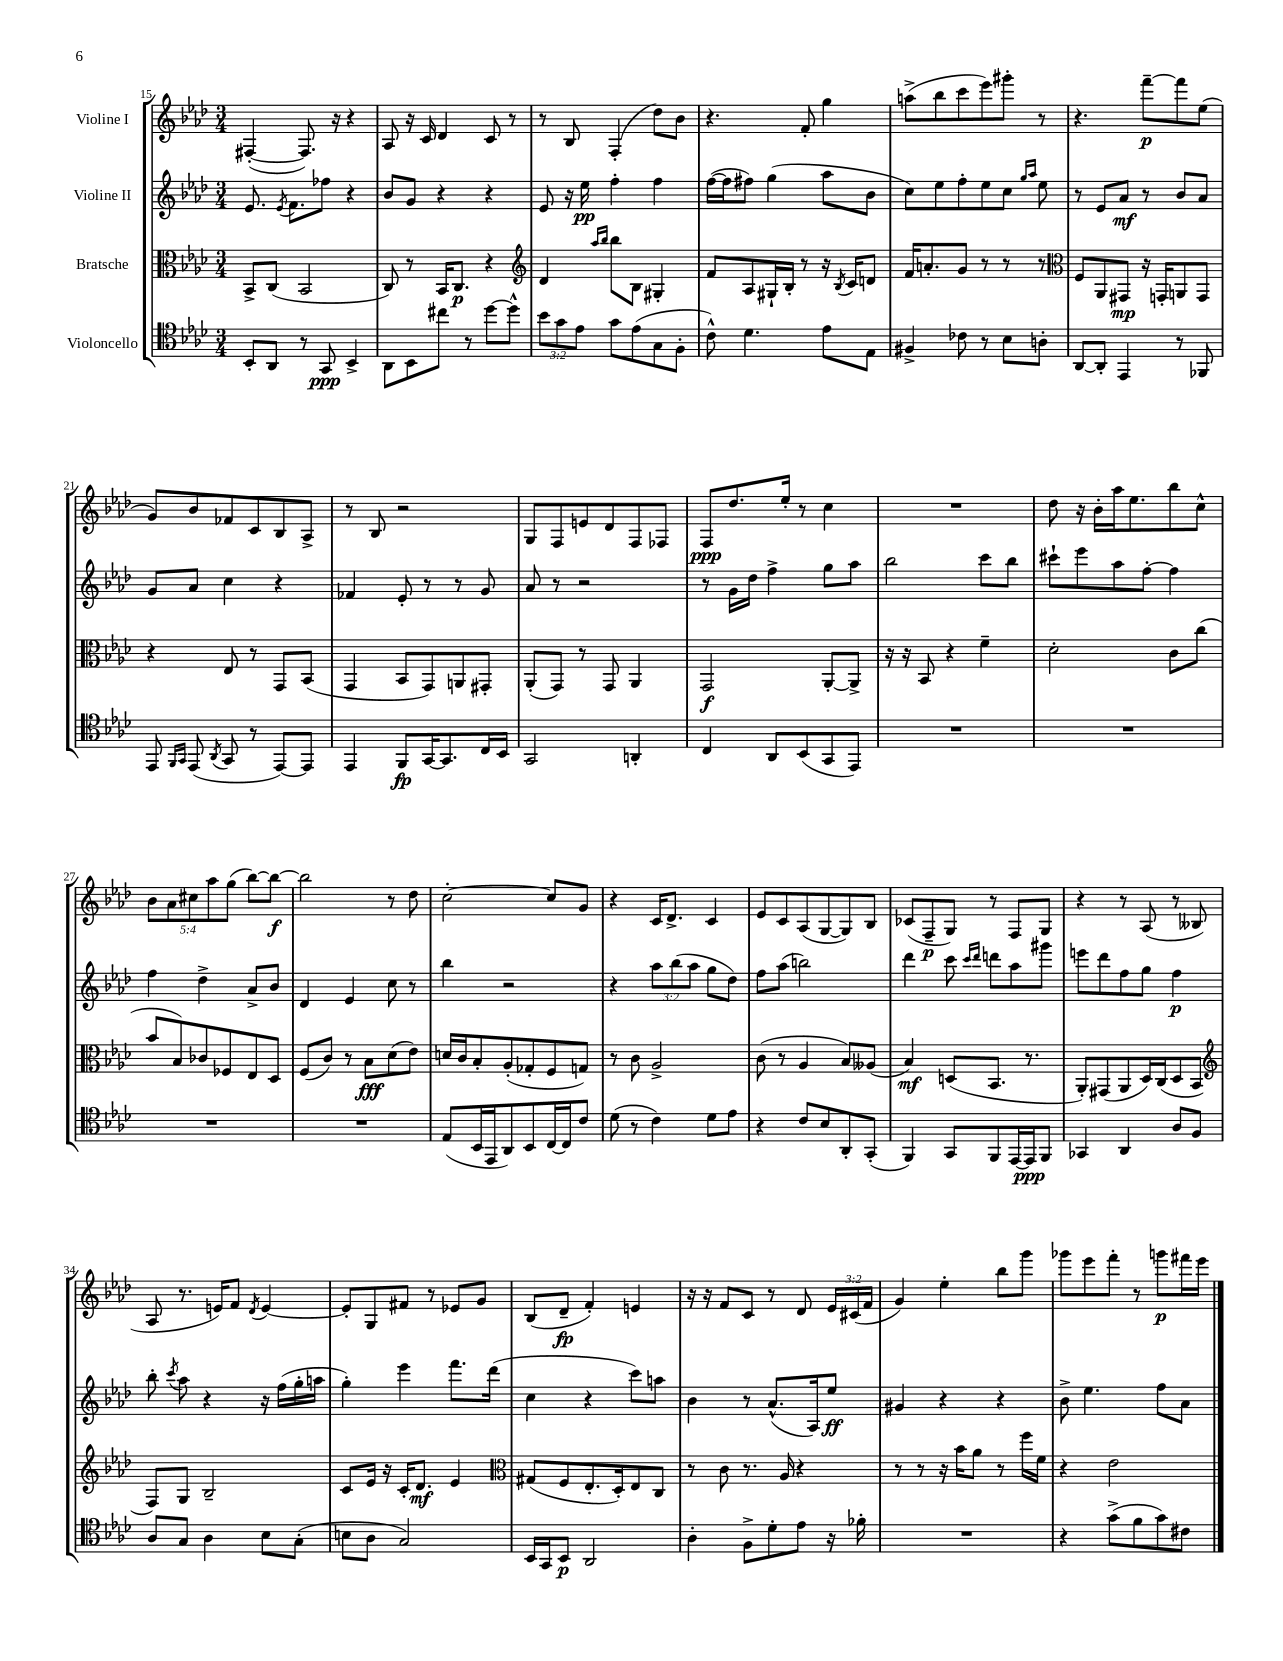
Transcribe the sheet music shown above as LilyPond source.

<<
\new StaffGroup <<
\new Staff = "s0" \with { instrumentName = "Violine I" } {
    \clef treble \key aes \major \numericTimeSignature \time 3/4 \override Staff.TupletNumber.text = #tuplet-number::calc-fraction-text
    \autoBeamOff fis4~-.( fis8.) r16 r4 |
    aes8 r16 c'16 des'4 c'8 r8 |
    r8 bes8 f4-.( des''8[) bes'8] |
    r4. f'8-. g''4 |
    a''8[->( bes''8 c'''8 ees'''8) gis'''8]-. r8 |
    r4. f'''8[~--\p f'''8 ees''8]( |
    g'8[) bes'8 fes'8 c'8 bes8 aes8]-> |
    r8 bes8 r2 |
    g8[ f8 e'8 des'8 f8 fes8] |
    f8[\ppp des''8. ees''16]-. r8 c''4 |
    R2. |
    des''8 r16 bes'16[-. aes''16 ees''8. bes''8 c''8]-^ |
    \tuplet 5/4 { bes'8[ aes'8 cis''8 aes''8 g''8]( } bes''8[~) bes''8]~\f |
    bes''2 r8 des''8 |
    c''2~-. c''8[ g'8] |
    r4 c'16[ des'8.]-> c'4 |
    ees'8[ c'8 aes8( g8~ g8) bes8] |
    ces'8[( f8--\p g8]) r8 f8[ g8] |
    r4 r8 aes8( r8 beses8 |
    aes8 r8. e'16[) f'8] \acciaccatura { des'8 } e'4~ |
    e'8[-. g8 fis'8] r8 ees'8[ g'8] |
    bes8[( des'8]--\fp f'4-.) e'4 |
    r16 r16 f'8[ c'8] r8 des'8 \tuplet 3/2 { ees'16[ cis'16( f'16] } |
    g'4) ees''4-. bes''8[ g'''8] |
    ges'''8[ ees'''8 f'''8]-. r8 g'''8[\p fis'''16 ees'''16] \bar "|." |
}
\new Staff = "s1" \with { instrumentName = "Violine II" } {
    \clef treble \key aes \major \numericTimeSignature \time 3/4 \override Staff.TupletNumber.text = #tuplet-number::calc-fraction-text
    \autoBeamOff ees'8. \acciaccatura { ees'8 } f'8.[ fes''8] r4 |
    bes'8[ g'8] r4 r4 |
    ees'8 r16 ees''16\pp f''4-. f''4 |
    f''16[~( f''16 fis''8]) g''4( aes''8[ bes'8] |
    c''8[) ees''8 f''8-. ees''8 c''8] \grace { g''16[ aes''16] } ees''8 |
    r8 ees'8[ aes'8]\mf r8 bes'8[ aes'8] |
    g'8[ aes'8] c''4 r4 |
    fes'4 ees'8-. r8 r8 g'8 |
    aes'8 r8 r2 |
    r8 g'16[ des''16] f''4-> g''8[ aes''8] |
    bes''2 c'''8[ bes''8] |
    cis'''8[-! ees'''8 aes''8 f''8]~-. f''4 |
    f''4 des''4-> aes'8[-> bes'8] |
    des'4 ees'4 c''8 r8 |
    bes''4 r2 |
    r4 \tuplet 3/2 { aes''8[ bes''8( aes''8] } g''8[ des''8]) |
    f''8[ aes''8]( b''2) |
    des'''4 c'''8 \grace { c'''16[ des'''16] } d'''8[ aes''8 gis'''8] |
    e'''8[ des'''8 f''8 g''8] f''4\p |
    bes''8-. \acciaccatura { c'''8 } aes''8 r4 r16 f''16[( g''16-. a''16] |
    g''4-.) ees'''4 f'''8.[ des'''16]( |
    c''4 r4 c'''8[) a''8] |
    bes'4 r8 aes'8.[-^( aes16) ees''8]\ff |
    gis'4 r4 r4 |
    bes'8-> ees''4. f''8[ aes'8] \bar "|." |
}
\new Staff = "s2" \with { instrumentName = "Bratsche" } {
    \clef alto \key aes \major \numericTimeSignature \time 3/4
    \autoBeamOff bes,8[-> c8]( bes,2 |
    c8) r8 bes,16[ c8.]\p r4 |
    \clef treble des'4 \grace { aes''16[ bes''16] } bes''8[ bes8] gis4-. |
    f'8[ aes8 gis16-! bes16]-. r8 r16 \acciaccatura { bes8 } c'16[ d'8] |
    f'16[ a'8.-. g'8] r8 r8 r8 |
    \clef alto f8[ aes,8 gis,8]\mp r16 g,16[-. a,8 g,8] |
    r4 ees8 r8 g,8[ bes,8]( |
    g,4 bes,8[ g,8) a,8 gis,8]-. |
    aes,8[-.( g,8]) r8 g,8 aes,4 |
    g,2\f aes,8[~-. aes,8]-> |
    r16 r16 bes,8 r4 f'4-- |
    des'2-. c'8[ c''8]( |
    bes'8[ bes8) ces'8 fes8 ees8 des8] |
    f8[( c'8]) r8 bes8[\fff des'8( ees'8]) |
    d'16[ c'16 bes8-. aes8-.( ges8-. f8 g8]) |
    r8 c'8 aes2-> |
    c'8( r8 aes4 bes8[) aeses8]( |
    bes4\mf) d8[( bes,8.] r8. |
    aes,8[-.) gis,8( aes,8 des16) c16( des8 bes,8] |
    \clef treble f8[) g8] bes2-- |
    c'8[ ees'16] r16 c'16[-. des'8.]\mf ees'4 |
    \clef alto gis8[( f8 ees8.-. des16-.) ees8 c8] |
    r8 c'8 r8. aes16 r4 |
    r8 r8 r16 bes'16[ aes'8] r8 f''16[ f'16] |
    r4 ees'2 \bar "|." |
}
\new Staff = "s3" \with { instrumentName = "Violoncello" } {
    \clef tenor \key aes \major \numericTimeSignature \time 3/4 \override Staff.TupletNumber.text = #tuplet-number::calc-fraction-text
    \autoBeamOff bes,8[-. aes,8] r8 g,8\ppp bes,4-> |
    aes,8[ bes,8 cis''8] r8 des''8[~ des''8]-^ |
    \tuplet 3/2 { bes'8[ g'8 ees'8] } g'8[ ees'8( g8 f8]-. |
    c'8-^) des'4. ees'8[ ees8] |
    fis4-> ces'8 r8 bes8[ a8]-. |
    aes,8[~ aes,8]-. ees,4 r8 fes,8 |
    ees,8 \grace { f,16[ g,16] } ees,8( \acciaccatura { aes,8 } g,8 r8 ees,8[~) ees,8] |
    ees,4 f,8[\fp g,16~ g,8. c16 bes,16] |
    g,2 a,4-. |
    c4 aes,8[ bes,8( g,8 ees,8]) |
    R2. |
    R2. |
    R2. |
    R2. |
    ees8[( bes,16 ees,16 aes,8) bes,8 c16~ c16 c'8] |
    des'8( r8 c'4) des'8[ ees'8] |
    r4 c'8[ bes8 aes,8-. g,8]-.( |
    f,4) g,8[ f,8 ees,16~ ees,16\ppp f,8] |
    ges,4 aes,4 aes8[ f8] |
    aes8[ g8] aes4 bes8[ g8]-.( |
    b8[ aes8] g2) |
    bes,16[ g,16 bes,8]\p aes,2 |
    aes4-. f8[-> des'8-. ees'8] r16 fes'16-. |
    R2. |
    r4 g'8[->( f'8 g'8) cis'8] \bar "|." |
}
>>
>>
\layout { \context { \Score currentBarNumber = #15 } }
